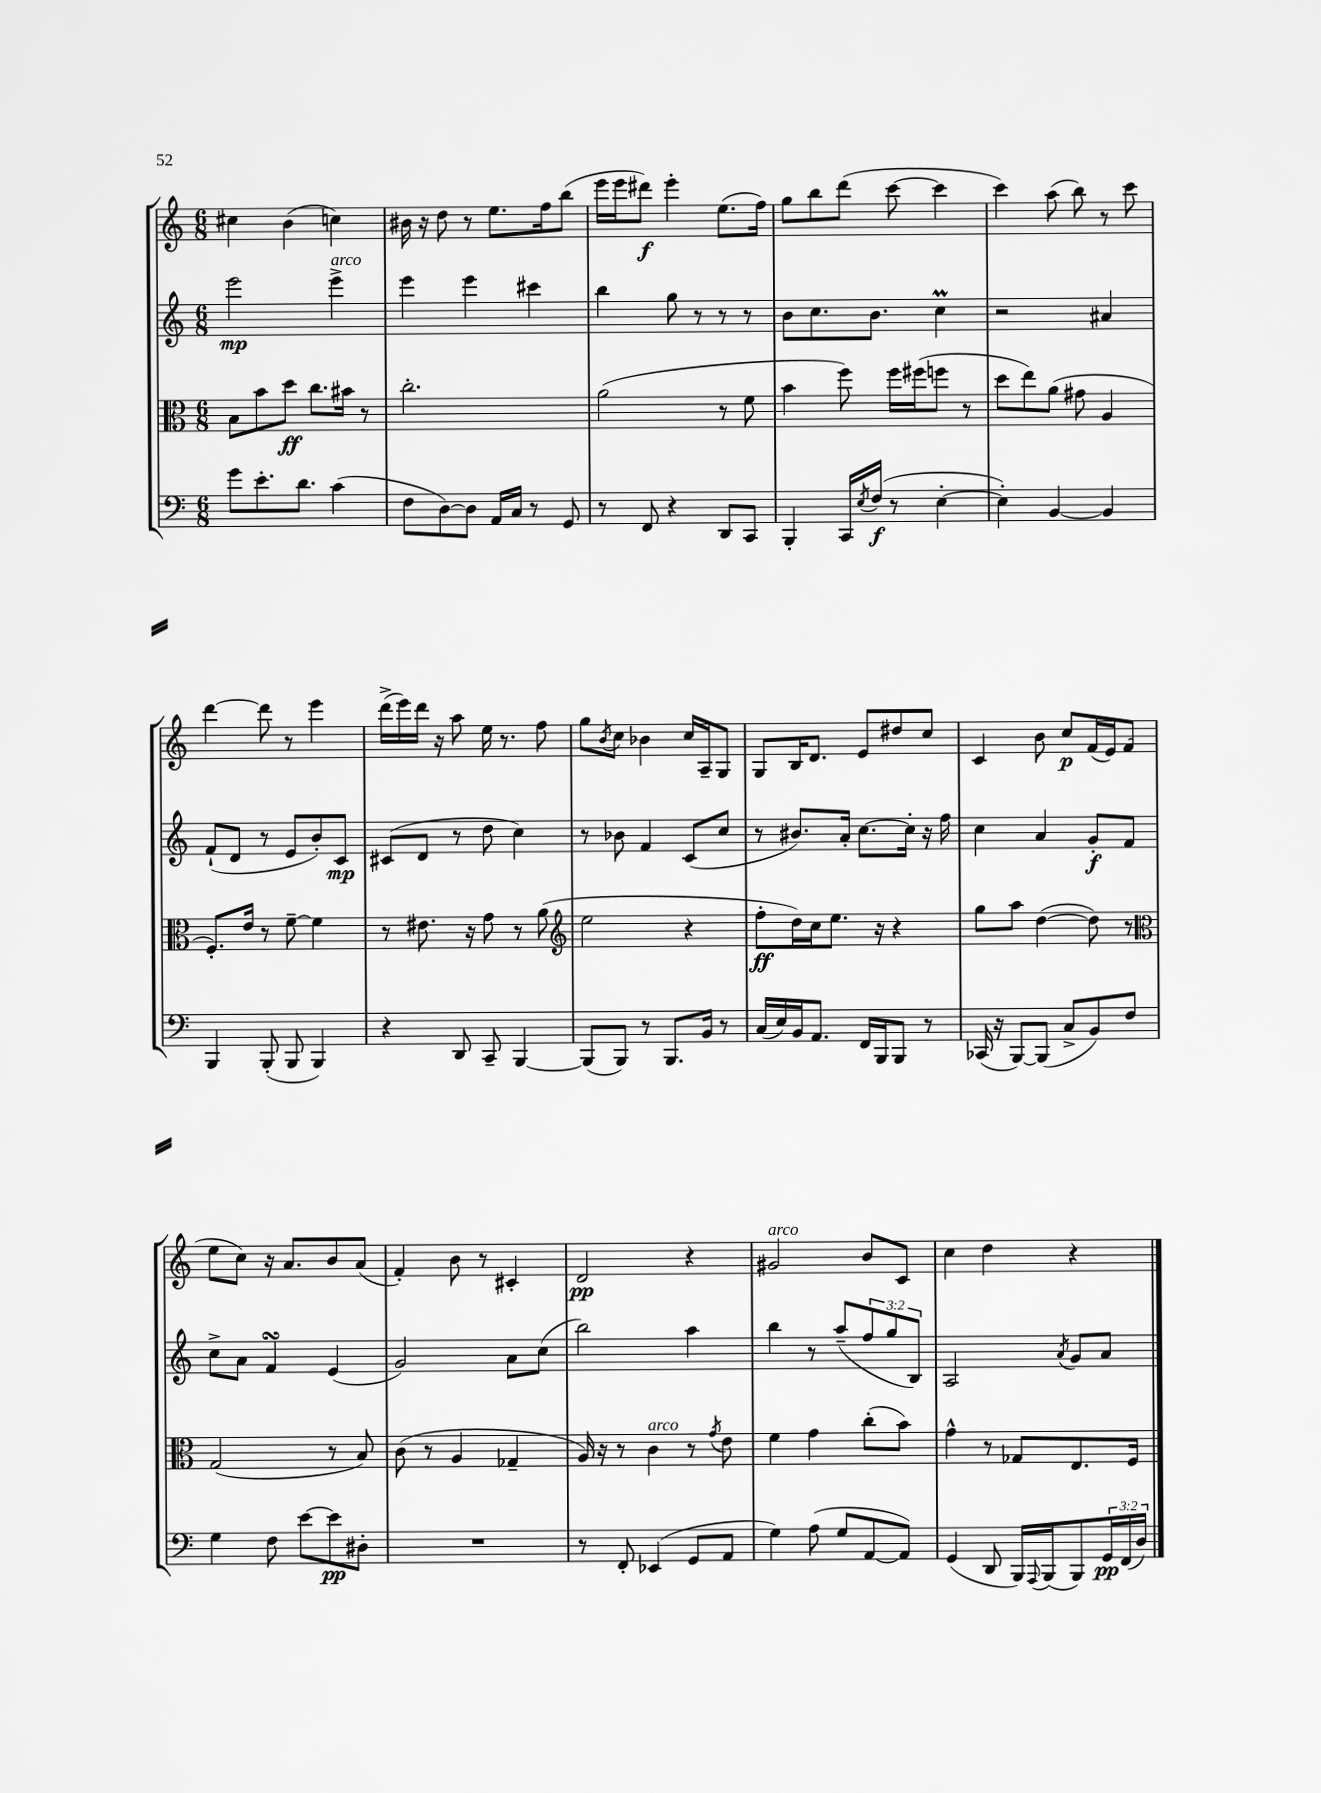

**kern	**kern	**kern	**kern
*staff4	*staff3	*staff2	*staff1
*clefF4	*clefC3	*clefG2	*clefG2
*k[]	*k[]	*k[]	*k[]
*M6/8	*M6/8	*M6/8	*M6/8
8g	8B	2eee	4cc#
8.e'	8b	.	.
.	8dd	.	(4b
8.d	.	.	.
.	8.cc	.	.
(4c	.	4eee^	4cc)
.	16b#	.	.
.	8r	.	.
=	=	=	=
8F	2.cc'	4eee	16b#
.	.	.	16r
[8D)	.	.	8dd
8D]	.	4eee	8r
16AA	.	.	8.ee
16C	.	.	.
8r	.	4ccc#	.
.	.	.	16ff
8GG	.	.	(8bb
=	=	=	=
8r	(2a	4bb	16eee
.	.	.	16eee
8FF	.	.	8ddd#)
4r	.	8gg	4eee'
.	.	8r	.
8DD	8r	8r	(8.ee
8CC	8f	8r	.
.	.	.	16ff)
=	=	=	=
4BBB'	4b	8b	8gg
.	.	8.cc	8bb
16CC	8ff)	.	(8ddd
8qE	.	.	.
(16F	.	8.b	.
8r	16ff	.	[8ccc
.	(16ff#	.	.
[4E'	8ff	4cc	4ccc]
.	8r	.	.
=	=	=	=
4E'])	8dd	2r	4ccc)
.	8ee)	.	.
[4BB	(8a	.	(8aa
.	8g#	.	8bb)
4BB]	4A	4a#	8r
.	.	.	8ccc
=	=	=	=
4BBB	8.F')	(8f`	[4ddd
.	.	8d	.
.	16e	.	.
(8BBB'	8r	8r	8ddd]
8BBB	[8f~	8e	8r
4BBB)	4f]	8b')	4eee
.	.	8c	.
=	=	=	=
4r	8r	(8c#	(16ddd^
.	.	.	16eee)
.	8.e#	8d	16ddd
.	.	.	16r
8DD	.	8r	8aa
.	16r	.	.
8CC~	8g	8dd	16ee
.	.	.	8.r
[4BBB	8r	4cc)	.
.	(8a	.	8ff
=	=	=	=
*	*clefG2	*	*
(8BBB]	2ee	8r	8gg
.	.	.	8qb
8BBB)	.	8b-	8cc
8r	.	4f	4b-
8.BBB	.	.	.
.	4r	(8c	16cc
16BB	.	.	16A~
8r	.	8cc	8G
=	=	=	=
(16C	8ff'	8r	8G
16E)	.	.	.
16BB	16dd)	8.b#)	16B
8.AA	16cc	.	8.d
.	8.ee	.	.
.	.	16a'	.
16FF	.	[8.cc	8e
16BBB	16r	.	.
8BBB	4r	.	8dd#
.	.	16cc']	.
8r	.	16r	8cc
.	.	16ff	.
=	=	=	=
(16CC-	8gg	4cc	4c
16r	.	.	.
[8BBB)	8aa	.	.
(8BBB]	([4dd	4a	8b
8C^	.	.	8cc
8BB)	8dd])	8g'	(16f
.	.	.	16e)
8F	8r	8f	(8f
=	=	=	=
*	*clefC3	*	*
4G	(2G	8cc^	8ee
.	.	8a	8cc)
8F	.	4f	16r
.	.	.	8.a
[8e	.	.	.
8e]	8r	(4e	8b
8D#'	8B)	.	(8a
=	=	=	=
2.r	(8c	2g)	4f')
.	8r	.	.
.	4A	.	8b
.	.	.	8r
.	4G-~	8a	4c#'
.	.	(8cc	.
=	=	=	=
8r	16A)	2bb)	2d
.	16r	.	.
8FF'	8r	.	.
(4EE-	4c	.	.
8GG	8r	4aa	4r
.	8qg	.	.
8AA	8e	.	.
=	=	=	=
4G)	4f	4bb	2g#
(8A	4g	8r	.
8G	.	(8aa~	.
[8AA	(8cc'	12ff	8b
.	.	12gg	.
8AA])	8b)	.	8c
.	.	12B)	.
=	=	=	=
(4GG	4g^^	2A	4cc
8DD	8r	.	4dd
16BBB)	8G-	.	.
8qqAAA	.	.	.
(16BBB	.	.	.
.	.	8qa	.
8BBB)	8.E	8g	4r
24GG	.	8a	.
(24FF	.	.	.
.	16F	.	.
24D)	.	.	.
==	==	==	==
*-	*-	*-	*-
